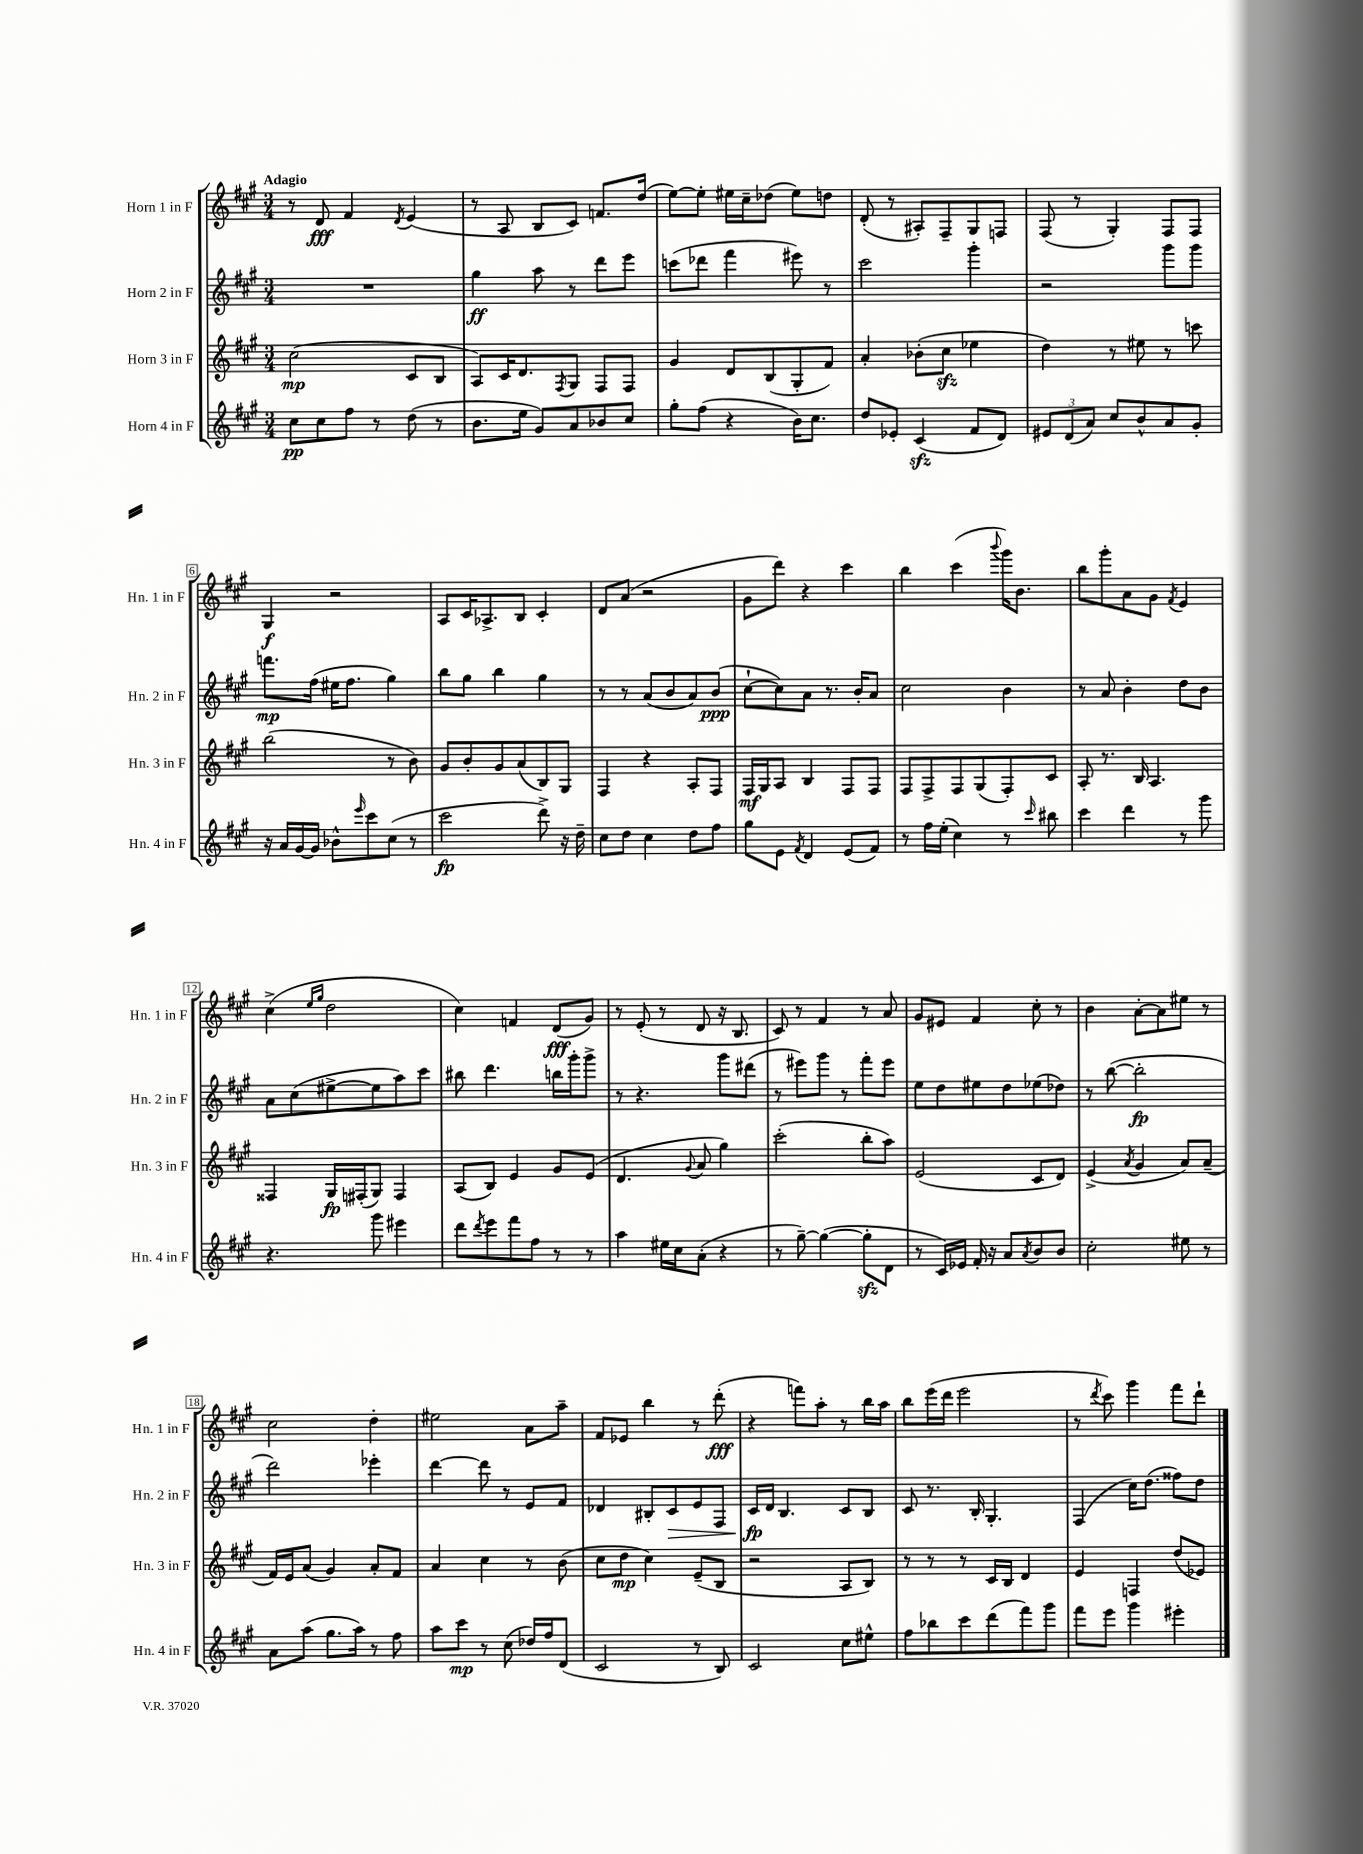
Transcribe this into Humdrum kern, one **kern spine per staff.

**kern	**kern	**kern	**kern
*staff4	*staff3	*staff2	*staff1
*clefG2	*clefG2	*clefG2	*clefG2
*k[f#c#g#]	*k[f#c#g#]	*k[f#c#g#]	*k[f#c#g#]
*M3/4	*M3/4	*M3/4	*M3/4
8cc#\L	(2cc#\	2.r	8r
8cc#\	.	.	8d/
8ff#\J	.	.	4f#/
8r	.	.	.
.	.	.	8qd/
(8dd\	8c#/L	.	(4e/
8r	8B/J	.	.
=	=	=	=
8.b\L	8A/L)	4gg#\	8r
.	16c#/K	.	8A/
16ee\Jk	8.d/	.	.
8g#/L)	.	8aa\	8B/L
.	8qF#/	.	.
8a/	8G#/J	8r	8c#/J)
8b-/	8F#/L	8ddd\L	8.f/L
8cc#/J	8F#/J	8eee\J	.
.	.	.	(16dd/Jk
=	=	=	=
8gg#'\L	4g#/	(8ccc\L	[8ee\L)
(8ff#\J	.	8ddd-\J	8ee'\]J
4r	8d/L	4fff#\	16ee#\LL
.	.	.	16cc#~\J
.	(8B/	.	(8dd-\J
16b\LK)	8G#'/	8eee#\)	8ee#\L)
8.cc#\J	.	.	.
.	8f#/J)	8r	8dd\J
=	=	=	=
8dd/L	4a'/	2ccc#\	(8d'/
8e-'/J	.	.	8r
(4c#/	(8b-'\L	.	8A#'/L)
.	8cc#\J	.	8F#~/
8f#/L	4ee-\	4ggg#'\	8G#/
8d/J)	.	.	8F/J
=	=	=	=
12e#/L	4dd\)	2r	(8F#/
(12d/	.	.	.
.	.	.	8r
12a/J)	.	.	.
8cc#/L	8r	.	4G#'/)
8b^^/	8ee#\	.	.
8a/	8r	8ggg#\L	8F#/L
8g#'/J	8ccc\	8ggg#\J	8F#/J
=	=	=	=
16r	(2bb\	8.fff\L	4G#/
16a/LL	.	.	.
[16g#/	.	.	.
16g#/]JJ	.	(16ff#\Jk	.
8b-^^\L	.	16ee#\LK	2r
.	.	8.ff#\J	.
16qqeee/	.	.	.
8ccc#\	.	.	.
(8cc#\J	8r	4gg#\)	.
8r	8b\)	.	.
=	=	=	=
2ccc#\	8g#/L	8bb\L	8A/L
.	8b'/	8gg#\J	16c#/K
.	.	.	8.A-^/
.	8g#/	4bb\	.
.	(8a/	.	8B/J
8ddd^\)	8B/)	4gg#\	4c#'/
16r	8G#/J	.	.
16dd~\	.	.	.
=	=	=	=
8cc#\L	4F#/	8r	8d/L
8dd\J	.	8r	(8a/J
4cc#\	4r	(8a/L	2r
.	.	8b/	.
8dd\L	8A'/L	8a/)	.
8ff#\J	8F#/J	(8b/J	.
=	=	=	=
8gg#\L	16F#/LL	[8cc#`\L	8g#\L
.	16G#/J	.	.
8e\J	8A/J	8cc#\])	8ddd\J)
8qf#/	.	.	.
4d/	4B/	8a\J	4r
.	.	8.r	.
(8e/L	8F#/L	.	4ccc#\
.	.	16b'/LK	.
8f#/J)	8F#/J	8a/J	.
=	=	=	=
8r	8F#/L	2cc#\	4bb\
16ff#\LL	8F#^/	.	.
(16ee'\JJ	.	.	.
4cc#\)	8F#/	.	(4ccc#\
.	(8G#/	.	.
.	.	.	8qqbbb/
8r	8F#'/)	4b\	16ggg#\LK)
.	.	.	8.b\J
16qqccc#/	.	.	.
8bb#\	8c#/J	.	.
=	=	=	=
4ccc#\	8A'/	8r	8bb\L
.	8.r	8a/	8ggg#'\
4ddd\	.	4b'\	8a\
.	16B/	.	.
.	4.A/	.	8g#\J
.	.	.	8qf#/
8r	.	8dd\L	4e/
8ggg#\	.	8b\J	.
=	=	=	=
4.r	4F##/	8a\L	(4cc#^\
.	.	(8cc#\	.
.	.	.	16qqee/LL
.	.	.	16qqgg#/JJ
.	16G#/LL	[8ee#^\	2dd\
.	(16F#'/J	.	.
8ggg#\	8G#/J)	8ee#\]	.
4eee#\	4F#/	8aa\)	.
.	.	8ccc#\J	.
=	=	=	=
8ddd\L	(8A/L	8bb#\	4cc#\)
8qddd/	.	.	.
8eee\	8B/J)	4.ddd\	.
8fff#\	4e/	.	4f/
8ff#\J	.	.	.
8r	8g#/L	16bb\LL	(8d/L
.	.	16ggg#'\J	.
8r	(8e/J	8ggg#^\J	8g#/J)
=	=	=	=
4aa\	4.d/	8r	8r
.	.	4.r	(8e'/
16ee#\LL	.	.	8r
16cc#\J	.	.	.
.	8qqg#/	.	.
(8a'\J	8a/	.	8d/
4r	4gg#\)	8ggg#\L	16r
.	.	.	8.B/
.	.	(8ddd#\J	.
=	=	=	=
8r	(2ccc#'\	8r	8c#/)
[8gg#~\)	.	8eee#\L)	8r
(4gg#\_	.	8ggg#\J	4f#/
.	.	8r	.
8gg#'\]L	8bb'\L	8fff#'\L	8r
8d\J	8aa\J)	8eee#\J	8a/
=	=	=	=
8r	(2e/	8ee\L	8g#/L
16c#/LL)	.	8dd\	8e#/J
16e-/JJ	.	.	.
16f#'/	.	8ee#\	4f#/
16r	.	.	.
8a/L	.	8dd\	.
8qa/	.	.	.
8b/	8c#/L	(8ee-\	8cc#'\
8b/J	8d/J)	8dd-\J)	8r
=	=	=	=
2cc#'\	(4e^/	8r	4b\
.	.	([8bb\	.
.	8qa/	.	.
.	4g#/	2bb'\]	[8a'\L
.	.	.	8a\]
8ee#\	8a/L)	.	8ee#\J
8r	(8a~/J	.	8r
=	=	=	=
8a\L	16f#/LL)	2ddd\)	2cc#\
.	16e/J	.	.
(8aa\J	(8a/J	.	.
8.gg#\L	4g#/)	.	.
16aa\Jk)	.	.	.
8r	8a'/L	4eee-'\	4dd'\
8ff#\	8f#/J	.	.
=	=	=	=
8aa\L	4a/	[4ddd\	2ee#\
8ccc#\J	.	.	.
8r	4cc#\	8ddd\]	.
(8cc#\	.	8r	.
16dd-/LL)	8r	8e/L	8a\L
16ff#/J	.	.	.
(8d/J	(8b\	8f#/J	8aa~\J
=	=	=	=
2c#/	8cc#\L	4d-/	8f#/L
.	8dd\J	.	8e-/J
.	4cc#\)	8B#'/L	4bb\
.	.	8c#/	.
8r	(8e~/L	8e/	8r
8B/)	8B/J	8F#/J	(8ddd'\
=	=	=	=
2c#/	2r	16c#/LL	4r
.	.	16d/JJ	.
.	.	4.B/	.
.	.	.	8fff\L)
.	.	.	8aa'\J
8cc#\L	8A/L	8c#/L	8r
8ee#^^\J	8B/J)	8B/J	16bb\LL
.	.	.	16aa\JJ
=	=	=	=
8ff#\L	8r	8c#/	8bb\L
8bb-\	8r	8.r	(16eee\L
.	.	.	16ddd\JJ
8ccc#\	8r	.	2eee\
.	.	16B'/	.
(8ddd\	16c#/LL	4.G#'/	.
.	16B/JJ	.	.
8fff#\)	4d/	.	.
8ggg#\J	.	.	.
=	=	=	=
8fff#\L	4e/	(4F#/	8r
.	.	.	8qddd/
8eee\J	.	.	8ccc#\)
4ggg#\	4F/	16cc#\LK)	4ggg#\
.	.	(8.dd\J	.
4eee#'\	(8dd/L	8ff##\L)	8fff#\L
.	8e-/J)	8dd\J	8ddd`\J
==	==	==	==
*-	*-	*-	*-
